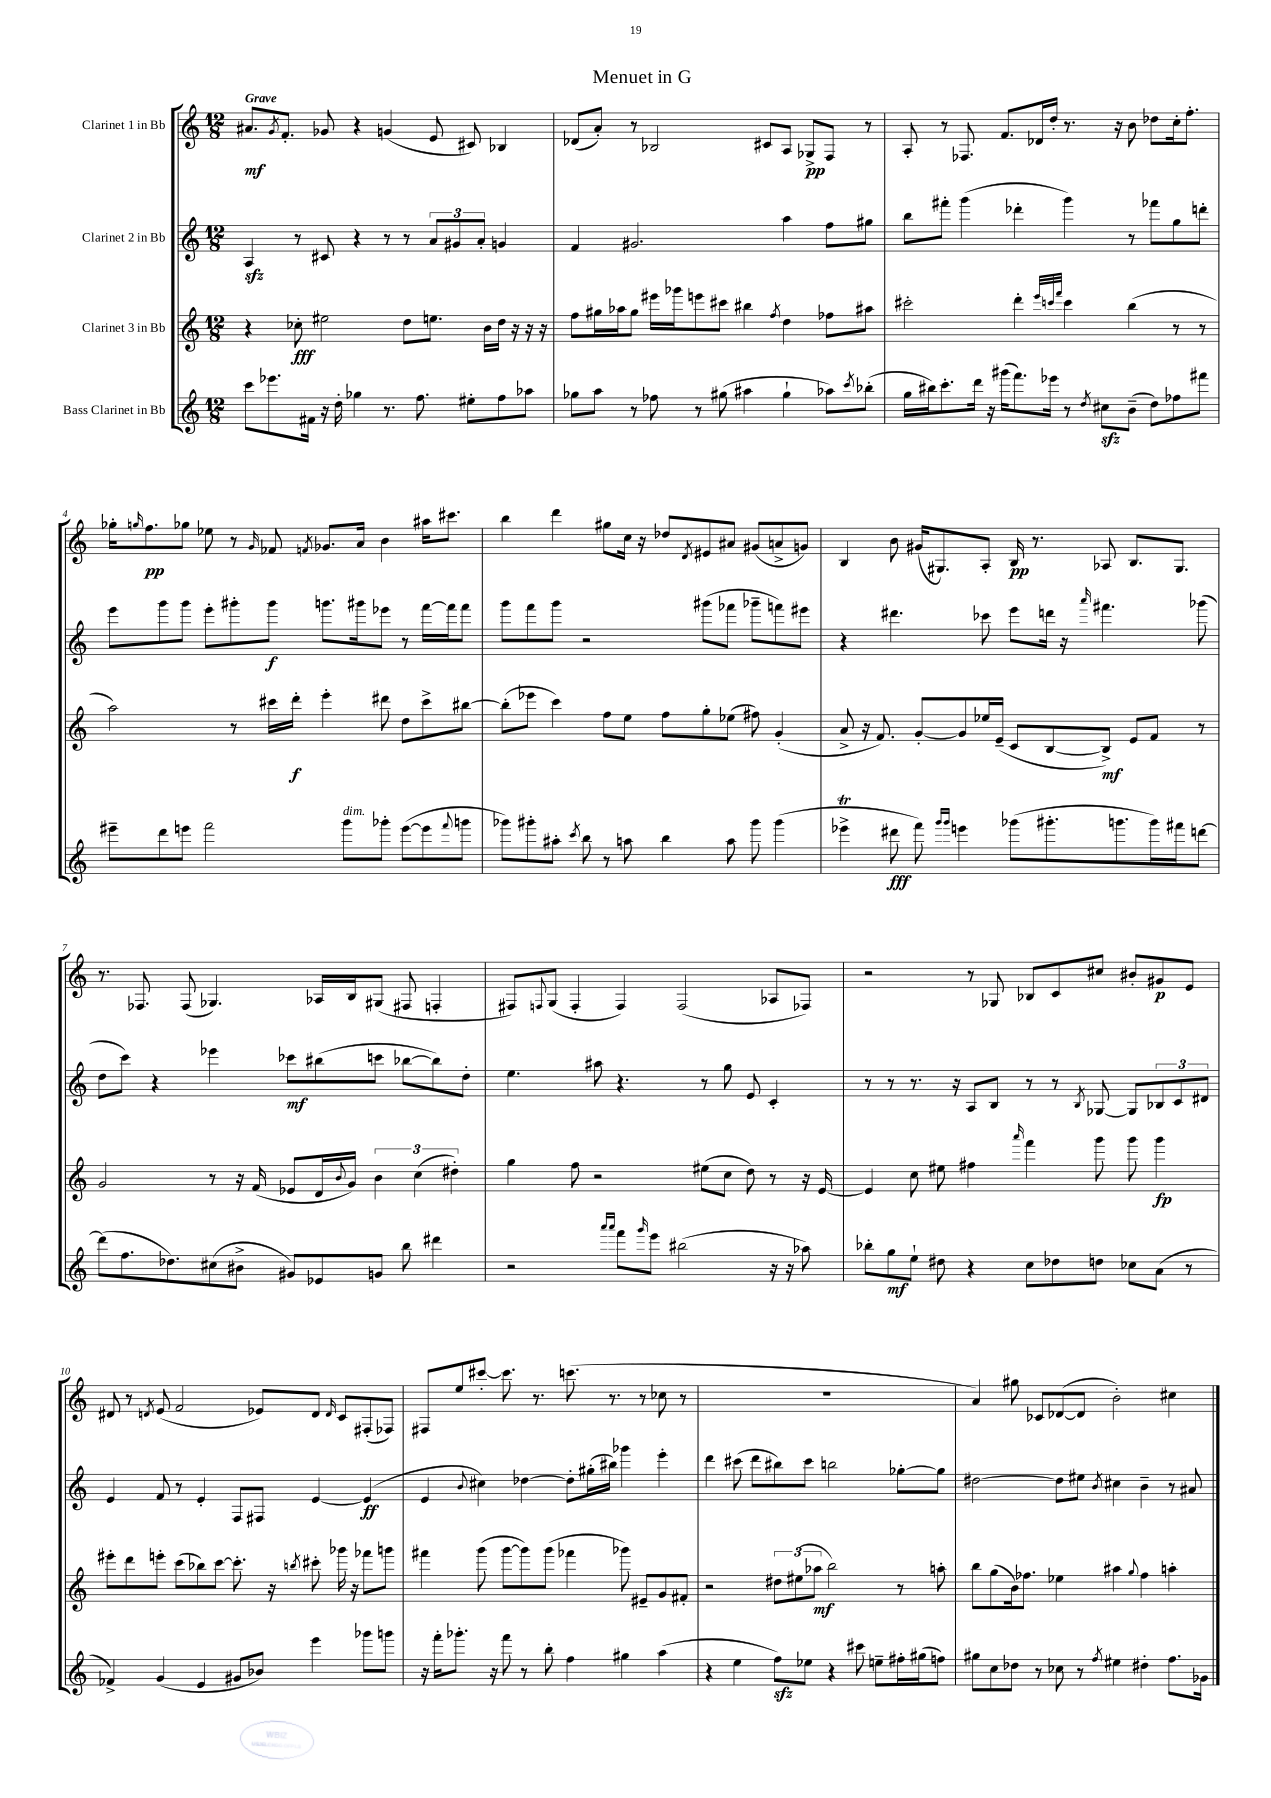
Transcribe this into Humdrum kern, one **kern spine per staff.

**kern	**kern	**kern	**kern
*staff4	*staff3	*staff2	*staff1
*clefG2	*clefG2	*clefG2	*clefG2
*k[]	*k[]	*k[]	*k[]
*M12/8	*M12/8	*M12/8	*M12/8
8ccc	4r	4A	8.a#
8.eee-	.	.	.
.	.	.	8qg
.	.	.	8.f'
.	8cc-'	8r	.
16f#	.	.	.
16r	2ee#	8c#	8g-
16dd'	.	.	.
4gg-	.	4r	4r
8.r	.	8r	(4g
.	8dd	8r	.
8.ff	.	.	.
.	8.ee	12a	8e
.	.	12g#	.
8ee#'	.	.	8c#)
.	.	12a'	.
.	16b	.	.
8ff	16dd	4g	4B-
.	16r	.	.
8aa-	16r	.	.
.	16r	.	.
=	=	=	=
8gg-	8ff	4f	(8d-
8aa	16gg#	.	8a')
.	16aa-	.	.
8r	8gg#	2.g#	8r
8ff-	16eee#	.	2B-
.	16ggg-	.	.
8r	8eee	.	.
(8gg#	8ccc#	.	.
4aa#	4bb#	.	.
.	.	.	8c#
.	8qff	.	.
4gg#`	4dd	4aa	8A
.	.	.	8G-^
8aa-)	8ff-	8ff	8F
8qccc	.	.	.
(8bb-'	8aa#	8gg#	8r
=	=	=	=
16gg	2ccc#'	8bb	8A'
16bb#)	.	.	.
8.ccc'	.	8fff#'	8r
.	.	(4ggg	8.F-
16ddd	.	.	.
16r	.	.	.
(16ggg#	.	.	8.f
8.fff)	4ddd'	4ddd-'	.
.	.	.	16d-
16eee-	.	.	16dd'
.	32qqeee	.	.
.	32qqccc	.	.
.	32qqfff	.	.
8r	4ccc	4ggg)	8.r
8qdd	.	.	.
8cc#	.	.	.
.	.	.	16r
(8b~	(4bb	8r	8b
8dd)	.	8fff-	8dd-
8ff-	8r	8gg	16cc'
.	.	.	8.ff'
8fff#	8r	8ddd'	.
=	=	=	=
8eee#~	2aa)	8eee	16gg-'
.	.	.	16qqgg
.	.	.	8.ff
8ddd	.	8ggg	.
8eee	.	8ggg	8gg-
2fff	.	8eee'	8ee-
.	8r	8ggg#'	8r
.	.	.	16qqg
.	16ccc#	8ggg#	8f-
.	16ddd'	.	.
.	.	.	8qf
.	4eee'	8.ggg	8.g-
8ggg	.	.	.
.	.	16ggg#	16a
8ggg-'	8ddd#	8eee-	4b
([8eee	8dd	8r	.
8eee]	8ccc#^	[16fff	16aa#
.	.	16fff]	8.ccc#
8qqfff	.	.	.
8ggg	[8bb#	8fff	.
=	=	=	=
8ggg-)	(8bb#']	8ggg	4bb
8ggg#'	8eee-	8fff	.
8aa#'	4ccc)	8ggg	4ddd
8qccc	.	.	.
8bb	.	2r	.
8r	8ff	.	8gg#
8aa	8ee	.	16cc
.	.	.	16r
4bb	8ff	.	8dd-
.	.	.	8qd
.	8gg'	(8ggg#	8e#
8aa	(8ee-	8fff-	8a#
8ggg#	8ff#)	8ggg-~	(8g#
(4ggg#	(4g'	8fff)	8a^
.	.	8eee#	8g)
=	=	=	=
4eee-^	8a^	4r	4B
.	16r	.	.
.	8.f)	.	.
8ddd#	.	4.ddd#	8b
8fff)	[8g'	.	(16g#
.	.	.	8.G#)
16qqggg	.	.	.
16qqggg	.	.	.
4eee	8g]	.	.
.	16ee-	8ccc-	8A'
.	(16e~	.	.
(8ggg-	8c	8eee	16B
.	.	.	8.r
8.ggg#'	[8B	16ddd	.
.	.	16r	.
.	.	16qqaaa	.
.	8B^])	4.fff#	8A-
8.ggg	.	.	.
.	8e	.	8.B
16ggg)	8f	.	.
16fff#	.	.	8.G#
[8ddd	8r	(8ggg-	.
=	=	=	=
(8ddd]	2g	8dd	8.r
8.ff	.	8ccc)	.
.	.	.	8.F-
.	.	4r	.
8.dd-)	.	.	.
.	.	.	(8F-
(8cc#	8r	4eee-	4.G-)
8b#^	16r	.	.
.	(16f	.	.
8g#)	8e-	8ccc-	.
8e-	16d	(8bb#	16A-
.	8qqb	.	.
.	16g)	.	16B
8g	6b	8ccc	(8G#
8bb	.	[8bb-	8F#
.	(6cc	.	.
4ddd#	.	8bb-])	4F'
.	6dd#')	.	.
.	.	8dd'	.
=	=	=	=
2r	4gg	4.ee	8F#)
.	.	.	8qqF
.	.	.	(8G
.	8ff	.	4F'
.	2r	8aa#	.
16qqaaa	.	.	.
16qqaaa	.	.	.
8fff	.	4.r	4F)
16qqggg	.	.	.
8eee	.	.	.
(2bb#	.	.	(2F
.	(8ee#	8r	.
.	8cc	8gg	.
.	8dd)	8e	.
16r	8r	4c'	8A-
16r	.	.	.
8aa-)	16r	.	8F-)
.	[16e	.	.
=	=	=	=
8bb-'	4e]	8r	2r
8gg	.	8r	.
8ee`	8cc	8.r	.
8dd#	8ee#	.	.
.	.	16r	.
4r	4ff#	8A	8r
.	.	8B	8G-
.	16qqaaa	.	.
8cc	4fff	8r	8B-
8dd-	.	8r	8c
.	.	8qB	.
8dd	8ggg	[8G-	8cc#
8cc-	8ggg	8G-]	8b#'
(8a	4ggg	12B-	8g#
.	.	12c	.
8r	.	.	8e
.	.	12d#	.
=	=	=	=
4f-^)	8eee#'	4e	8d#
.	8ddd	.	8r
.	.	.	8qd
(4g	8eee'	8f	(8e
.	(8ccc	8r	2f
4e	8bb-)	4e'	.
.	[8ccc	.	.
8g#	8.ccc']	8F	.
8b-)	.	8F#	8e-)
.	16r	.	.
.	8qbb	.	.
4eee	8ccc#'	[4e	8d
.	.	.	16qqd
.	16ggg-	.	8c
.	16r	.	.
8ggg-	8fff-	(4e]	(8F#'
8ggg	8ggg	.	8F-)
=	=	=	=
16r	4fff#	4e	8F#
16fff'	.	.	.
8.ggg-'	.	.	8ee
.	.	8qqb	.
.	(8ggg	4cc#)	[8ccc#'
16r	.	.	.
8fff	[8ggg	.	8.ccc#]
8r	8ggg])	[4dd-	.
.	.	.	8.r
8bb'	(8ggg	.	.
4ff	4fff-	8dd-']	(8.ccc
.	.	(16gg#'	.
.	.	16bb#)	8.r
4gg#	8ggg-)	4ggg-	.
.	8e#~	.	8r
(4aa	8g	4eee'	8cc-
.	8f#'	.	8r
=	=	=	=
4r	2r	4ddd	1.r
4ee	.	(8ccc#	.
.	.	8ddd	.
8ff)	12dd#	8bb#)	.
.	(12ee#	.	.
8ee-	.	8ccc#	.
.	12aa-	.	.
4r	2bb)	2bb	.
8ccc#	.	.	.
8ee~	.	.	.
16ff#'	8r	[8gg-'	.
(16gg#	.	.	.
8ff)	8aa'	8gg-]	.
=	=	=	=
8gg#	8bb	[2dd#	4a)
8cc	(8gg	.	.
8dd-	16b)	.	8gg#
.	8.ff-	.	.
8r	.	.	8c-
8cc-	4ee-	8dd#]	([8d-
8r	.	8ee#	8d-]
8qff	.	8qb	.
4ee#	4aa#	4cc#	2b')
.	8qqgg	.	.
4dd#'	4ff-	4b~	.
8.ff	4aa'	8r	4cc#
.	.	8a#	.
16g-	.	.	.
==	==	==	==
*-	*-	*-	*-
